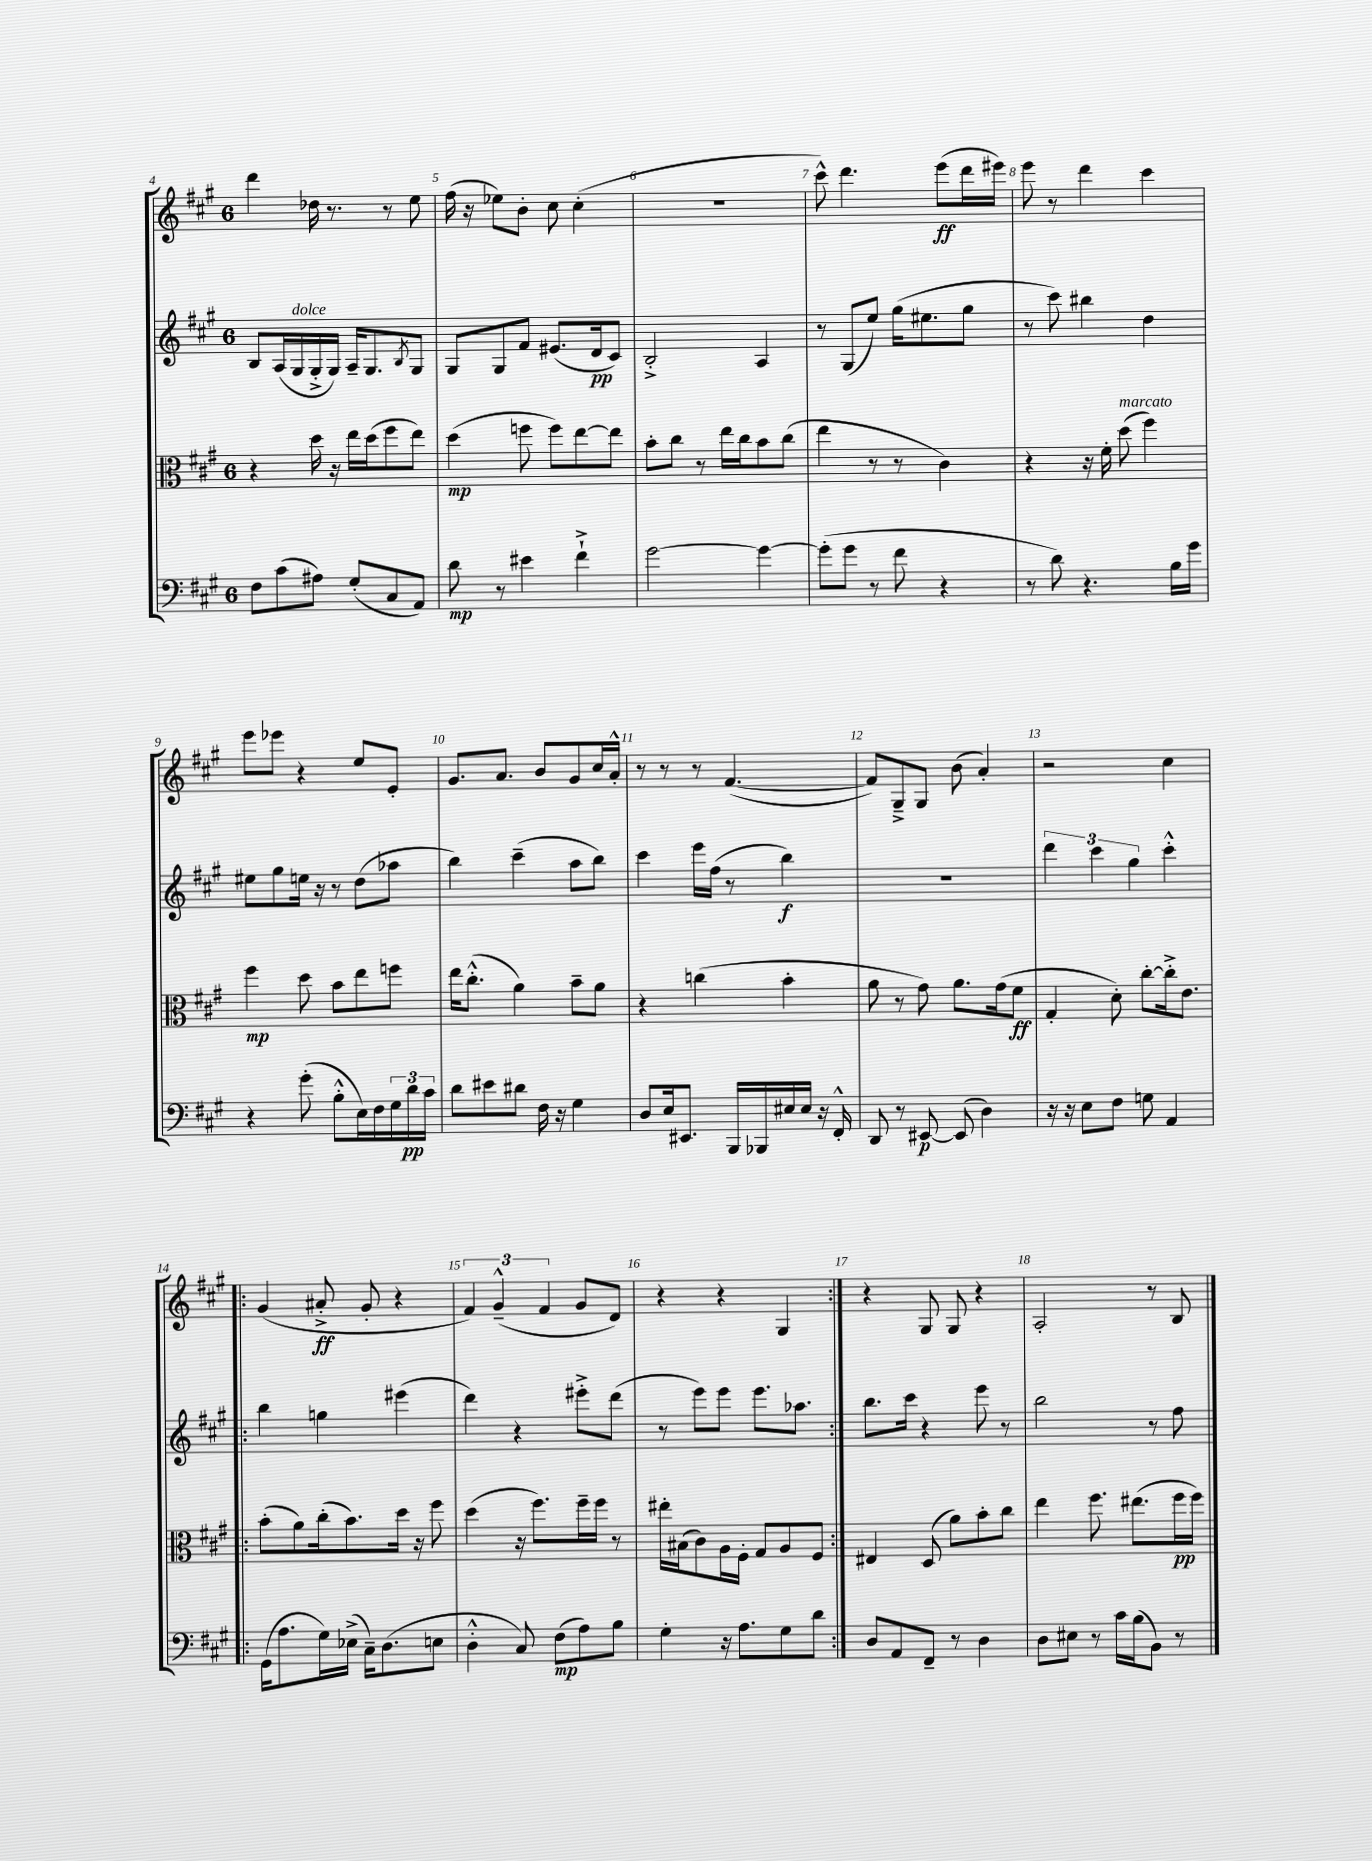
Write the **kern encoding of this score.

**kern	**kern	**kern	**kern
*staff4	*staff3	*staff2	*staff1
*clefF4	*clefC3	*clefG2	*clefG2
*k[f#c#g#]	*k[f#c#g#]	*k[f#c#g#]	*k[f#c#g#]
*M6/8	*M6/8	*M6/8	*M6/8
8F#	4r	8B	4ddd
(8c#	.	(16A	.
.	.	16G#	.
8A#)	16dd	16G#'^	16dd-
.	16r	16G#)	8.r
(8G#'	16ee	16A~	.
.	(16dd	8.G#	.
8C#	8ff#	.	8r
.	.	8qB	.
8AA)	8ee)	8G#	8ee
=	=	=	=
8d	(4dd	8G#	(16ff#
.	.	.	16r
8r	.	8G#	8ee-)
4e#	8ff	8f#	8b'
.	8ff)	(8.e#	8cc#
4f#`^	[8ee	.	(4cc#'
.	.	16d	.
.	8ee]	8c#)	.
=	=	=	=
[2g#	8b'	2B'^	2.r
.	8cc#	.	.
.	8r	.	.
.	16ee	.	.
.	16cc#	.	.
4g#_	8b	4A	.
.	(8cc#	.	.
=	=	=	=
(8g#']	4ee	8r	8ccc#^^)
8g#	.	(8G#	4.ddd
8r	8r	8ee)	.
8f#	8r	(16gg#	.
.	.	8.ee#	.
4r	4c#)	.	(8eee
.	.	8gg#	16ddd
.	.	.	16eee#)
=	=	=	=
8r	4r	8r	8eee
8d)	.	8ccc#)	8r
4.r	16r	4bb#	4ddd
.	16f#'	.	.
.	(8dd	.	.
.	4ff#)	4dd	4ccc#
16B	.	.	.
16g#	.	.	.
=	=	=	=
4r	4ff#	8ee#	8eee
.	.	8gg#	8eee-
(8g#'	8dd	16ee	4r
.	.	16r	.
8B'^^	8b	8r	.
16E)	8ee	(8dd	8ee
16F#	.	.	.
24G#	8ff	8aa-	8e'
24d	.	.	.
24c#	.	.	.
=	=	=	=
8d	16ee	4bb)	8.g#
.	(8.cc#'^^	.	.
8e#	.	.	.
.	.	.	8.a
8d#	4a)	(4ccc#~	.
16F#	.	.	8b
16r	.	.	.
4G#	8b~	8aa	8g#
.	8a	8bb)	16cc#
.	.	.	16a'^^
=	=	=	=
8D	4r	4ccc#	8r
16E	.	.	8r
8.EE#	.	.	.
.	(4cc	16eee	8r
.	.	(16ff#	.
16BBB	.	8r	([4.f#
16BBB-	.	.	.
16E#	4b'	4bb)	.
16E#	.	.	.
16r	.	.	.
16FF#'^^	.	.	.
=	=	=	=
8DD	8a	2.r	8f#])
8r	8r	.	8G#~^
[8EE#	8g#)	.	8G#
(8EE#]	8.a	.	(8b
4D)	.	.	4a')
.	(16g#	.	.
.	8f#	.	.
=	=	=	=
16r	4G#'	6ddd	2r
16r	.	.	.
8E	.	.	.
.	.	6ccc#	.
8F#	8d')	.	.
.	.	6gg#	.
8G	[8cc#'	.	.
4AA	16cc#'^]	4ccc#'^^	4cc#
.	8.e	.	.
=!|:	=!|:	=!|:	=!|:
(16GG#	(8b'	4bb	(4g#
8.A	.	.	.
.	8a)	.	.
16G#)	(16cc#'	4gg	8a#'^
(16E-^	8.b)	.	.
16C#~)	.	.	8g#'
(8.D	.	.	.
.	16dd	(4eee#	4r
.	16r	.	.
8E	8ff#	.	.
=	=	=	=
4D'^^	(4dd	4ddd)	6f#)
.	.	.	(6g#~^^
8C#)	16r	4r	.
.	8.ff#)	.	.
.	.	.	6f#
(8F#	.	.	.
8A)	16ff#~	8eee#'^	8g#
.	16ff#	.	.
8B	8r	(8ddd	8d)
=	=	=	=
4G#'	16ee#'	8r	4r
.	(16B#	.	.
.	8c#)	8eee)	.
16r	16A	8eee	4r
8.A	16F#'	.	.
.	8G#	8.eee	.
8G#	8A	.	4G#
.	.	8.aa-	.
8d	8F#	.	.
=:|!	=:|!	=:|!	=:|!
8D	4E#	8.bb	4r
8AA	.	.	.
.	.	16ccc#	.
8FF#~	(8D	4r	8G#
8r	8a)	.	8G#
4D	8b'	8eee	4r
.	8cc#	8r	.
=	=	=	=
8D	4ee	2bb	2A'
8E#	.	.	.
8r	8.ff#	.	.
16c#	.	.	.
(16B	(8.ee#	.	.
8BB)	.	8r	8r
8r	16ff#	8ff#	8B
.	16ff#)	.	.
==	==	==	==
*-	*-	*-	*-
